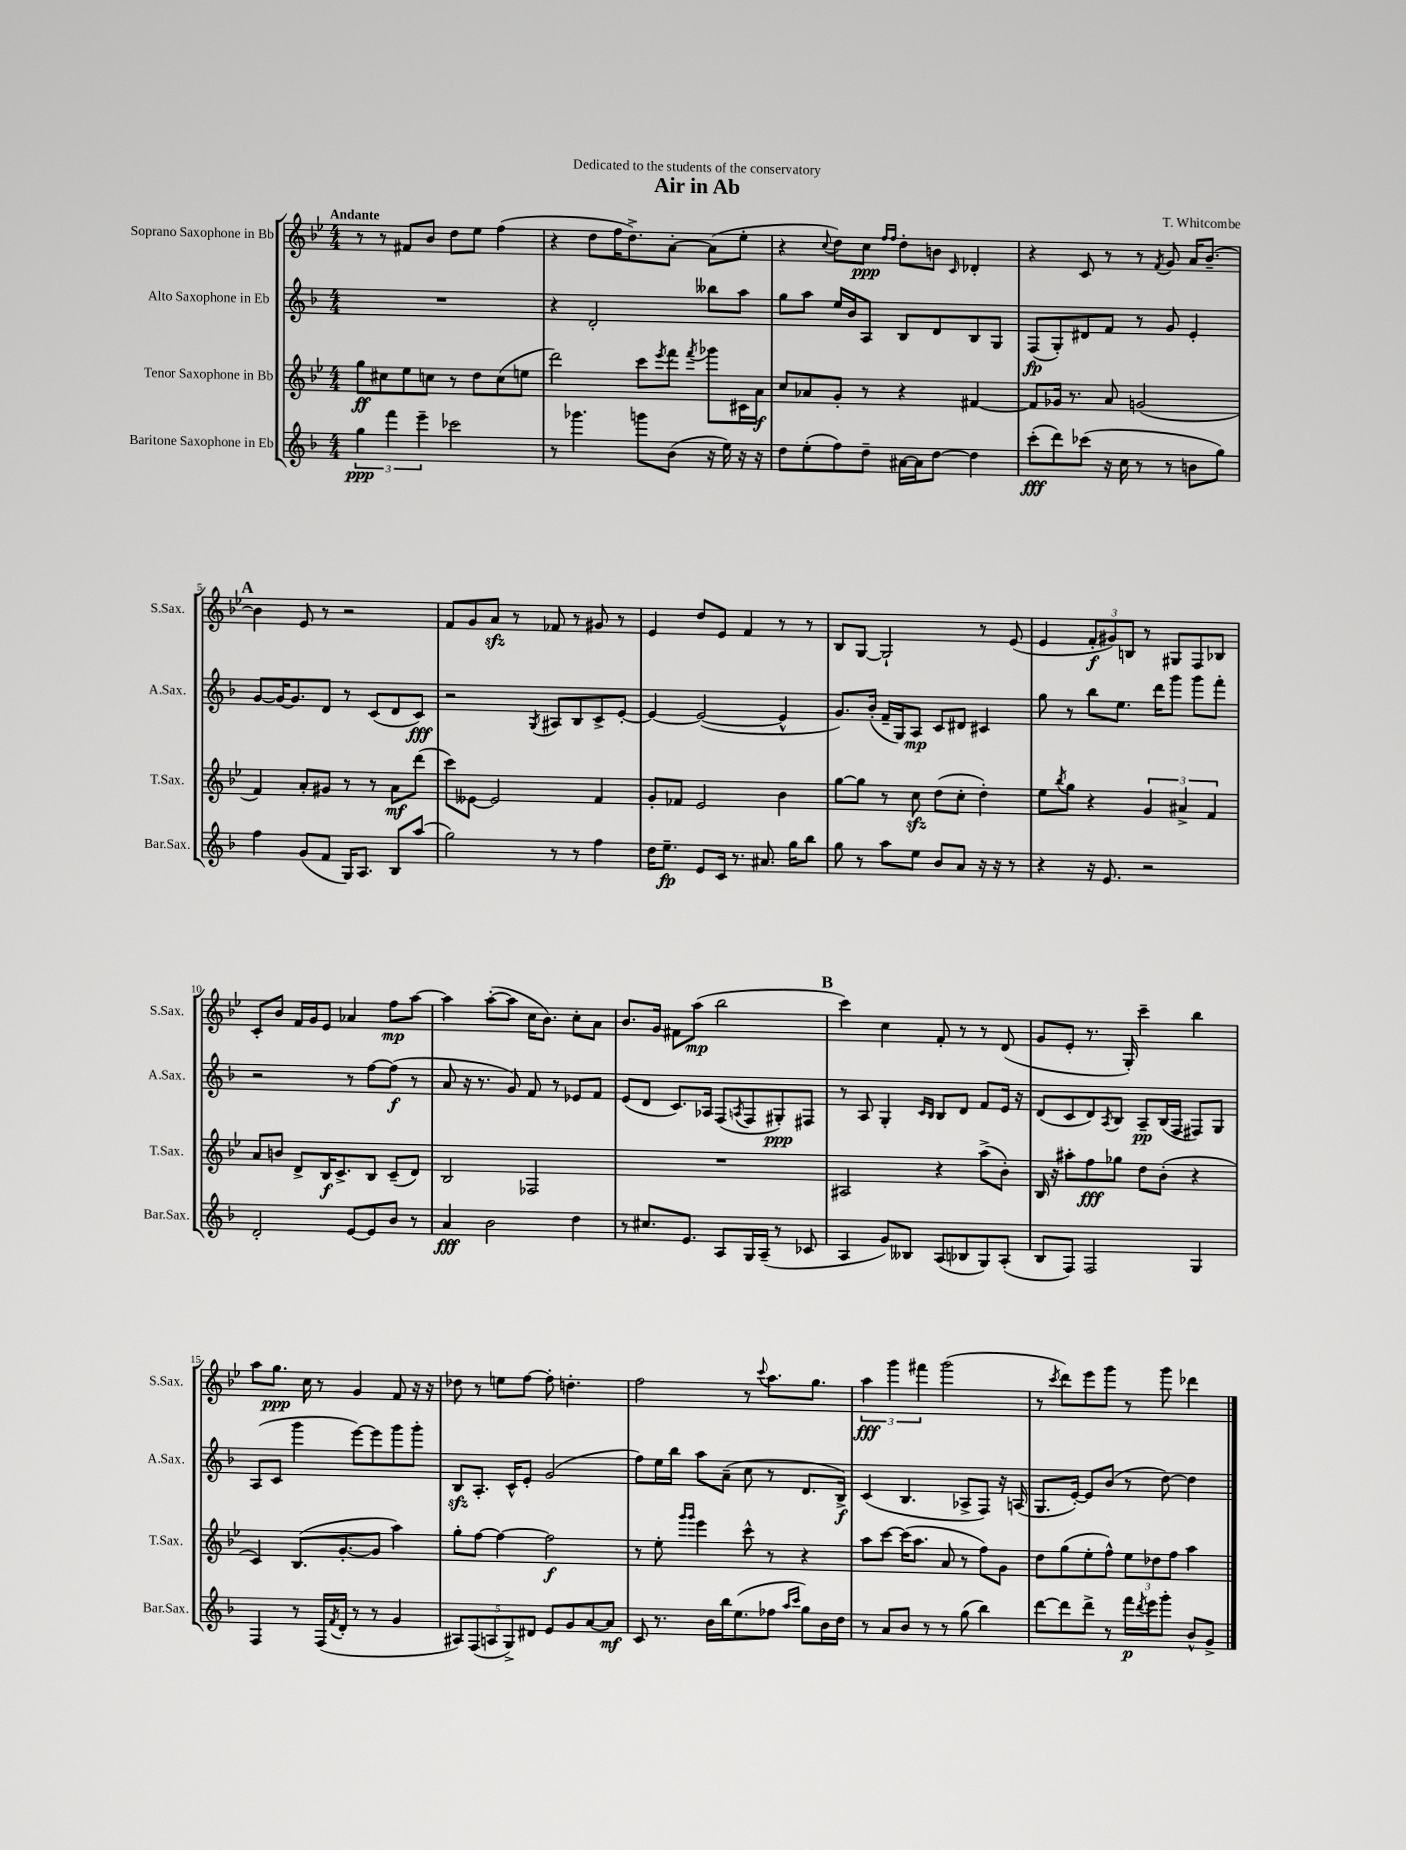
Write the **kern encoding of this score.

**kern	**dynam	**kern	**dynam	**kern	**dynam	**kern	**dynam
*part4	*part4	*part3	*part3	*part2	*part2	*part1	*part1
*staff4	*staff4	*staff3	*staff3	*staff2	*staff2	*staff1	*staff1
*I"Baritone Saxophone in Eb	*	*I"Tenor Saxophone in Bb	*	*I"Alto Saxophone in Eb	*	*I"Soprano Saxophone in Bb	*
*I'Bar.Sax.	*	*I'T.Sax.	*	*I'A.Sax.	*	*I'S.Sax.	*
*clefG2	*	*clefG2	*	*clefG2	*	*clefG2	*
*k[b-]	*	*k[b-e-]	*	*k[b-]	*	*k[b-e-]	*
*M4/4	*	*M4/4	*	*M4/4	*	*M4/4	*
=1	=1	=1	=1	=1	=1	=1	=1
!	!	!	!	!	!	!LO:TX:a:B:t=Andante	!
6gg\	ppp	8gg\L	ff	1r	.	8r	.
.	.	8cc#X\	.	.	.	8r	.
6fff\	.	.	.	.	.	.	.
.	.	8ee-\	.	.	.	8f#X/L	.
6eee~\	.	.	.	.	.	.	.
.	.	8ccn\J	.	.	.	8b-/J	.
2ccc-X\	.	8r	.	.	.	8dd\L	.
.	.	8dd\L	.	.	.	8ee-\J	.
.	.	(8cc\	.	.	.	(4ff\	.
.	.	8een\J	.	.	.	.	.
=2	=2	=2	=2	=2	=2	=2	=2
8r	.	2ddd\)	.	4r	.	4r	.
4.ggg-X\	.	.	.	.	.	.	.
.	.	.	.	2d'/	.	8dd\L	.
.	.	.	.	.	.	16ff\K	.
.	.	.	.	.	.	8.dd^\)	.
8gggn\L	.	8ccc\L	.	.	.	.	.
.	.	8qeee-/	.	.	.	.	.
(8b-\J	.	8fff\J	.	.	.	[8a'\J	.
.	.	8qfff/	.	.	.	.	.
16r	.	8ggg-X\L	.	8bb--X\L	.	(8a\L]	.
16ee\)	.	.	.	.	.	.	.
16r	.	16c#X\L	.	8aa\J	.	8ee-'\J	.
16r	.	16a\JJ	f	.	.	.	.
=3	=3	=3	=3	=3	=3	=3	=3
8dd\L	.	8cc/L	.	8gg\L	.	4r	.
(8ee'\	.	8a-X/	.	8aa\J	.	.	.
.	.	.	.	.	.	8qqcc/	.
8ff\)	.	8g'/J	.	16ee/LL	.	8dd\L)	.
.	.	.	.	16b-/J	.	.	.
8dd~\J	.	8r	.	8A/J	.	8cc\J	ppp
.	.	.	.	.	.	16qqff/LL	.
.	.	.	.	.	.	16qqff/JJ	.
[16a#X\LL	.	4r	.	8B-/L	.	8dd'\L	.
16a#\J]	.	.	.	.	.	.	.
[8dd\J	.	.	.	8d/	.	8bn\J	.
.	.	.	.	.	.	16qqc/	.
4dd\]	.	[4f#X/	.	8B-/	.	4d-X'/	.
.	.	.	.	8G/J	.	.	.
=4	=4	=4	=4	=4	=4	=4	=4
(8ccc'\L	fff	8f#/L]	.	(8F/L	fp	4r	.
8ddd\)	.	16g-X/Jk	.	8G'/)	.	.	.
.	.	8.r	.	.	.	.	.
(8ccc-X\J	.	.	.	8d#X/	.	8c/	.
16r	.	8a/	.	8f/J	.	8r	.
16cc\	.	.	.	.	.	.	.
8r	.	(2gn/	.	8r	.	8r	.
.	.	.	.	.	.	8qf/	.
8r	.	.	.	8g/	.	8g/	.
8bn\L	.	.	.	4e'/	.	16a/KL	.
.	.	.	.	.	.	[8.b-~/J	.
8gg\J)	.	.	.	.	.	.	.
!!LO:LB:g=z
!!LO:REH:place=s1:t=A
=5	=5	=5	=5	=5	=5	=5	=5
4ff\	.	4f/)	.	[8g/L	.	4b-\]	.
.	.	.	.	16g/K_	.	.	.
.	.	.	.	8.g/]	.	.	.
(8g/L	.	8a'/L	.	.	.	8e-/	.
8f/J	.	8g#X/J	.	8d/J	.	8r	.
16G/KL)	.	8r	.	8r	.	2r	.
8.A/J	.	.	.	.	.	.	.
.	.	8r	.	(8c/L	.	.	.
8B-/L	.	8a\L	mf	8d/	.	.	.
(8aa/J	.	(8ddd\J	.	8c/J)	fff	.	.
=6	=6	=6	=6	=6	=6	=6	=6
2gg\)	.	8ccc\L)	.	2r	.	8f/L	.
.	.	[8e--X\J	.	.	.	8g/	.
.	.	2e--/]	.	.	.	8azz/J	.
.	.	.	.	.	.	8r	.
.	.	.	.	8qG/	.	.	.
8r	.	.	.	8A#X/L	.	8f-X/	.
8r	.	.	.	8B-/	.	8r	.
4ff\	.	4f/	.	8c^/	.	8g#X/	.
.	.	.	.	[8e'/J	.	8r	.
=7	=7	=7	=7	=7	=7	=7	=7
16dd\KL	.	8g'/L	.	4e/_	.	4e-/	.
8.ee~\J	fp	.	.	.	.	.	.
.	.	8f-X/J	.	.	.	.	.
8e/L	.	2e-/	.	(2e/_	.	8dd/L	.
16c/Jk	.	.	.	.	.	8e-/J	.
8.r	.	.	.	.	.	.	.
.	.	.	.	.	.	4f/	.
8.a#X/	.	.	.	.	.	.	.
.	.	4b-\	.	4e^^/]	.	8r	.
16gg\KL	.	.	.	.	.	.	.
8bb-\J	.	.	.	.	.	8r	.
=8	=8	=8	=8	=8	=8	=8	=8
8gg\	.	[8gg\L	.	8.g/L)	.	8B-/L	.
8r	.	8gg\J]	.	.	.	[8G/J	.
.	.	.	.	(16b-'/Jk	.	.	.
8aa\L	.	8r	.	16f~/LL	.	2G`/]	.
.	.	.	.	16G/J)	.	.	.
8ee\J	.	8cczz\	.	8A/J	mp	.	.
8b-/L	.	(8dd\L	.	8c/L	.	.	.
8a/J	.	8cc'\J	.	8d#X/J	.	.	.
16r	.	4dd'\)	.	4c#X/	.	8r	.
16r	.	.	.	.	.	.	.
8r	.	.	.	.	.	(8e-/	.
=9	=9	=9	=9	=9	=9	=9	=9
4r	.	8ee-\L	.	8gg\	.	4e-/	.
.	.	8qbb-/	.	.	.	.	.
.	.	8gg\J	.	8r	.	.	.
16r	.	4r	.	8bb-\L	.	12f'/L	f
8.e/	.	.	.	.	.	.	.
.	.	.	.	.	.	12g#X/)	.
.	.	.	.	8.ee\J	.	.	.
.	.	.	.	.	.	12Bn/J	.
2r	.	6g/	.	.	.	8r	.
.	.	.	.	16ddd\KL	.	.	.
.	.	.	.	8ggg\J	.	8G#X/L	.
.	.	6a#X^/	.	.	.	.	.
.	.	.	.	8ggg\L	.	8F/	.
.	.	6f/	.	.	.	.	.
.	.	.	.	8fff'\J	.	8B-X/J	.
!!LO:LB:g=z
=10	=10	=10	=10	=10	=10	=10	=10
2d'/	.	8a/L	.	2r	.	8c'/L	.
.	.	8bn/J	.	.	.	8b-/J	.
.	.	8d^/L	.	.	.	16f/LL	.
.	.	.	.	.	.	16g/J	.
.	.	16B-/K	f	.	.	8e-/J	.
.	.	8.c^/	.	.	.	.	.
[8e/L	.	.	.	8r	.	4a-X/	.
8e/]	.	8B-/J	.	[8ff\L	.	.	.
8b-/J	.	(8c~/L	.	(8ff\J]	f	8ff\L	mp
8r	.	8d/J)	.	8r	.	[8aa\J	.
=11	=11	=11	=11	=11	=11	=11	=11
4a/	fff	2B-/	.	8a/	.	4aa\]	.
.	.	.	.	16r	.	.	.
.	.	.	.	8.r	.	.	.
2b-\	.	.	.	.	.	([8aa'\L	.
.	.	.	.	8g/)	.	8aa\J]	.
.	.	2F-X/	.	8f/	.	16cc\KL	.
.	.	.	.	.	.	8.b-\J)	.
.	.	.	.	8r	.	.	.
4dd\	.	.	.	8e-X/L	.	8cc'\L	.
.	.	.	.	8f/J	.	8a\J	.
=12	=12	=12	=12	=12	=12	=12	=12
8r	.	1r	.	(8e/L	.	8.b-/L	.
8.cc#X/L	.	.	.	8d/J	.	.	.
.	.	.	.	.	.	16g/Jk	.
.	.	.	.	8.c/L)	.	8f#X\L	.
8.e/J	.	.	.	.	.	.	.
.	.	.	.	.	.	(8aa\J	mp
.	.	.	.	16A-X/Jk	.	.	.
8A/L	.	.	.	(8F/L	.	2bb-\	.
.	.	.	.	8qAn/	.	.	.
16G/L	.	.	.	8F/	.	.	.
(16A~/JJ	.	.	.	.	.	.	.
8r	.	.	.	8G#X'/)	ppp	.	.
8c-X/	.	.	.	8F#X/J	.	.	.
!!LO:REH:place=s1:t=B
=13	=13	=13	=13	=13	=13	=13	=13
4A/	.	2A#X/	.	8r	.	4ccc\)	.
.	.	.	.	8A/	.	.	.
8g/L)	.	.	.	4G'/	.	4cc\	.
8B--X/J	.	.	.	.	.	.	.
.	.	.	.	16qqc/LL	.	.	.
.	.	.	.	16qqB-/JJ	.	.	.
(8A/L	.	4r	.	8B-/L	.	8f'/	.
8B-X/	.	.	.	8d/J	.	8r	.
8G/)	.	(8aa^\L	.	8f/L	.	8r	.
(8A'/J	.	8b-'\J)	.	16e/Jk	.	(8d/	.
.	.	.	.	16r	.	.	.
=14	=14	=14	=14	=14	=14	=14	=14
8B-/L	.	16B-/	.	(8d/L	.	8g/L	.
.	.	16r	.	.	.	.	.
8F/J)	.	8aa#X'\L	.	8c/	.	8e-'/J	.
2F/	.	8ff\	fff	8d/)	.	8.r	.
.	.	.	.	8qA/	.	.	.
.	.	8gg-X\J	.	8B-/J	.	.	.
.	.	.	.	.	.	16G'/)	.
.	.	8dd\L	.	8A~/L	pp	4ccc~\	.
.	.	(8b-'\J	.	(16B-/L	.	.	.
.	.	.	.	16F/JJ	.	.	.
4G/	.	4r	.	8F#X/L)	.	4bb-\	.
.	.	.	.	8G/J	.	.	.
!!LO:LB:g=z
=15	=15	=15	=15	=15	=15	=15	=15
4F/	.	4c/)	.	(8A/L	.	8aa\L	.
.	.	.	.	8c/J	.	8.gg\J	ppp
8r	.	(8.B-/L	.	4ggg\	.	.	.
.	.	.	.	.	.	16cc\	.
(16F/LL	.	.	.	.	.	8r	.
8qf/	.	.	.	.	.	.	.
16d'/JJ	.	[8.g'/	.	.	.	.	.
8r	.	.	.	[8eee\L)	.	4g/	.
8r	.	8g/J]	.	8eee\]	.	.	.
4g/	.	4aa\)	.	8ggg\	.	8f/	.
.	.	.	.	8ggg'\J	.	16r	.
.	.	.	.	.	.	16r	.
=16	=16	=16	=16	=16	=16	=16	=16
10A#X/L)	.	8gg'\L	.	8B-zz/L	.	8dd-X\	.
(10F/	.	.	.	.	.	.	.
.	.	[8ff\J	.	8.A'/J	.	8r	.
10An/	.	.	.	.	.	.	.
.	.	4ff\_	.	.	.	8een\L	.
10G^/)	.	.	.	.	.	.	.
.	.	.	.	16c^^/KL	.	.	.
.	.	.	.	8e'/J	.	[8ff\J	.
10d#X/J	.	.	.	.	.	.	.
8e/L	.	2ff\]	f	(2g/	.	8ff'\]	.
8g/	.	.	.	.	.	4.ddn'\	.
[8a/	.	.	.	.	.	.	.
8a/J]	mf	.	.	.	.	.	.
=17	=17	=17	=17	=17	=17	=17	=17
8c/	.	8r	.	8ff\L)	.	2ff\	.
8.r	.	8ee-'\	.	16ee\L	.	.	.
.	.	.	.	16bb-\JJ	.	.	.
.	.	16qqggg/LL	.	.	.	.	.
.	.	16qqggg/JJ	.	.	.	.	.
.	.	4eee-\	.	8aa\L	.	.	.
16b-\LL	.	.	.	.	.	.	.
16bb-\J	.	.	.	(8a~\J	.	.	.
(8.ee\	.	.	.	.	.	.	.
.	.	8ccc^^\	.	8cc\	.	8r	.
.	.	.	.	.	.	8qqccc/	.
8ff-X\J	.	8r	.	8r	.	8.aa\L	.
16qqaa/LL	.	.	.	.	.	.	.
16qqccc/JJ	.	.	.	.	.	.	.
8gg\L)	.	4r	.	8.d/L	.	.	.
.	.	.	.	.	.	8.gg\J	.
16b-\L	.	.	.	.	.	.	.
16dd\JJ	.	.	.	16B-^/Jk)	f	.	.
=18	=18	=18	=18	=18	=18	=18	=18
8r	.	8aa\L	.	(4c/	.	6aa\	fff
8a/L	.	[8ccc\J	.	.	.	.	.
.	.	.	.	.	.	6ggg\	.
8b-/J	.	(16ccc\KL]	.	4.B-/	.	.	.
.	.	8.aa\J	.	.	.	.	.
.	.	.	.	.	.	6fff#X\	.
8r	.	.	.	.	.	.	.
8r	.	8a/	.	.	.	(2ggg\	.
(8gg\	.	8r	.	8A-X^/L	.	.	.
4bb-\)	.	8ff\L)	.	8F/J)	.	.	.
.	.	8g\J	.	16r	.	.	.
.	.	.	.	(16An/	.	.	.
=19	=19	=19	=19	=19	=19	=19	=19
[8ddd\L	.	8dd\L	.	8.G/L	.	8r	.
.	.	.	.	.	.	8qccc/	.
8ddd\]	.	(8gg\	.	.	.	8ddd\L)	.
.	.	.	.	[16e'/Jk)	.	.	.
8ddd^\J	.	8ee-'\	.	8e/L]	.	8eee-\	.
8r	.	8ff^^\J)	.	(8b-/J	.	8ggg\J	.
16fff\LL	p	12ee-\L	.	8r	.	8r	.
8qddd/	.	.	.	.	.	.	.
16eee\J	.	.	.	.	.	.	.
.	.	12dd-X\	.	.	.	.	.
8ggg'\J	.	.	.	[8dd\)	.	8ggg\	.
.	.	12ff\J	.	.	.	.	.
8b-^^/L	.	4aa\	.	4dd\]	.	4ddd-X\	.
8g^/J	.	.	.	.	.	.	.
==	==	==	==	==	==	==	==
*-	*-	*-	*-	*-	*-	*-	*-
